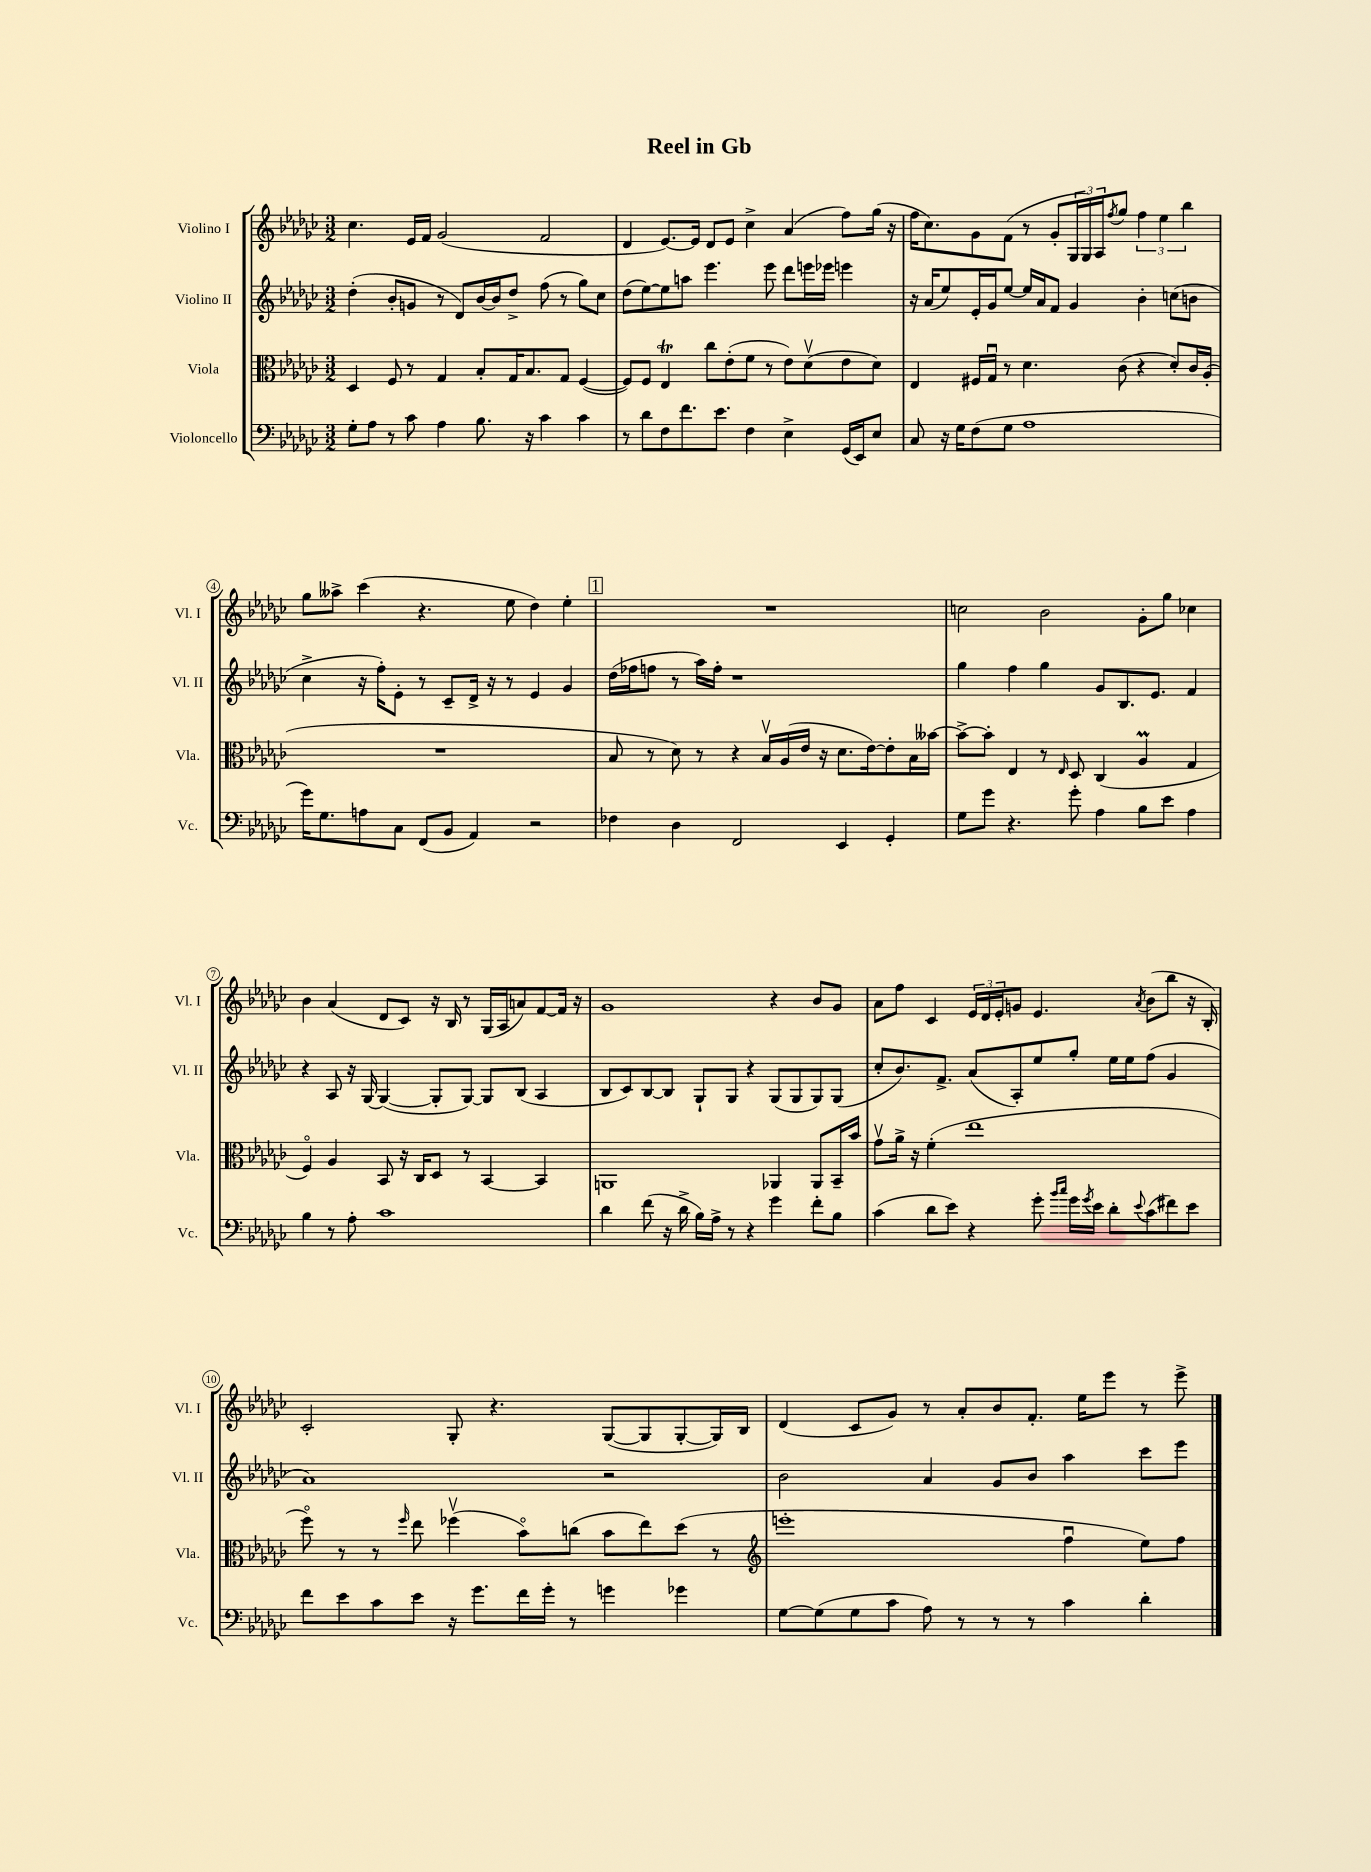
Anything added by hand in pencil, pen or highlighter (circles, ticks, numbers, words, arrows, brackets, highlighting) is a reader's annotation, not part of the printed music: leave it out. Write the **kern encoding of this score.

**kern	**kern	**kern	**kern
*part4	*part3	*part2	*part1
*staff4	*staff3	*staff2	*staff1
*I"Violoncello	*I"Viola	*I"Violino II	*I"Violino I
*I'Vc.	*I'Vla.	*I'Vl. II	*I'Vl. I
*clefF4	*clefC3	*clefG2	*clefG2
*k[b-e-a-d-g-c-]	*k[b-e-a-d-g-c-]	*k[b-e-a-d-g-c-]	*k[b-e-a-d-g-c-]
*M3/2	*M3/2	*M3/2	*M3/2
=1	=1	=1	=1
8G-'\L	4D-/	(4dd-'\	4.cc-\
8A-\J	.	.	.
8r	8F/	8b-'/L	.
8c-\	8r	8gn/J	16e-/LL
.	.	.	16f/JJ
4A-\	4G-/	8r	(2g-/
.	.	8d-/L)	.
8.B-\	8B-'/L	[16b-/L	.
.	.	16b-/J]	.
.	16G-/K	8dd-^/J	.
16r	8.B-/	.	.
4c-\	.	(8ff\	2f/
.	8G-/J	8r	.
4c-\	([4F/	8gg-\L)	.
.	.	8cc-\J	.
=2	=2	=2	=2
8r	8F/L])	(8dd-\L	4d-/
8d-\L	8F/J	[8ee-\)	.
8F\	4E-T/	8ee-\]	[8.e-/L)
8.f\	.	8aan\J	.
.	.	.	16e-/Jk]
.	8cc-\L	4.eee-\	8d-/L
8.e-\J	.	.	.
.	(8e-'\	.	8e-/J
4F\	8f\J	.	4cc-^\
.	8r	8eee-\	.
4E-^\	8e-\L)	8ddd-\L	(4a-/
.	(8d-v\	16eeen\L	.
.	.	16eee-X\JJ	.
(16GG-/LL	8e-\	4eeen\	8ff\L)
16EE-/J)	.	.	.
8E-/J	8d-\J)	.	(16gg-\Jk
.	.	.	16r
=3	=3	=3	=3
8C-/	4E-/	16r	16ff\KL
.	.	(16a-/KL	8.cc-\)
16r	.	8ee-/)	.
16G-\KL	.	.	.
(8F\	16F#X/LL	16e-'/L	8g-\
.	16G-u/JJ	16g-/J	.
8G-\J	8r	[8ee-/J	(8f\J
1A-	4.d-\	16ee-/LL]	8r
.	.	16a-/J	.
.	.	8f/J	8g-'/L
.	.	4g-/	24G-/L
.	.	.	24G-/)
.	.	.	24A-/J
.	.	.	8qff/
.	(8c-\	.	8gg-/J
.	4r	4b-'\	6ff\
.	.	.	6ee-\
.	8d-'/L)	(8ccn\L	.
.	.	.	6bb-\
.	16c-/L	8bn\J	.
.	(16A-'/JJ	.	.
!!LO:LB:g=z
=4	=4	=4	=4
16g-\KL)	1.r	4cc-^\	8gg-\L
8.G-\	.	.	.
.	.	.	8aa--X^\J
8An\	.	16r	(4ccc-\
.	.	16ff'\KL)	.
8C-\J	.	8e-'\J	.
(8FF/L	.	8r	4.r
8BB-/J	.	8c-~/L	.
4AA-/)	.	16d-^/Jk	.
.	.	16r	.
.	.	8r	8ee-\
2r	.	4e-/	4dd-\)
.	.	4g-/	4ee-'\
!!LO:REH:place=s1:t=1
=5	=5	=5	=5
4F-X\	8B-/	(16dd-\LL	1.r
.	.	16ff-X\J	.
.	8r	8ffn\J	.
4D-\	8d-\)	8r	.
.	8r	16aa-\LL)	.
.	.	16ff'\JJ	.
2FF/	4r	1r	.
.	16B-v/LL	.	.
.	(16A-/	.	.
.	16e-/JJ	.	.
.	16r	.	.
4EE-/	8.d-\L	.	.
.	[16e-\k)	.	.
4GG-'/	8e-'\]	.	.
.	16B-\L	.	.
.	[16b--X\JJ	.	.
=6	=6	=6	=6
8G-\L	8b--^\L_	4gg-\	2ccn\
8g-\J	8b--'\J]	.	.
4.r	4E-/	4ff\	.
.	8r	4gg-\	2b-\
.	16qqE-/	.	.
8g-'\	8D-/	.	.
4A-\	(4C-/	8g-/L	.
.	.	8.B-/	.
8B-\L	4A-M/	.	8g-'\L
.	.	8.e-/J	.
8e-\J	.	.	8gg-\J
4A-\	4G-/	4f/	4cc-X\
!!LO:LB:g=z
=7	=7	=7	=7
4B-\	4F/)	4r	4b-\
8r	4A-/	8A-/	(4a-/
8A-'\	.	16r	.
.	.	[16G-/	.
1c-	8BB-/	(4G-/_	8d-/L
.	16r	.	8c-/J)
.	16C-/KL	.	.
.	8D-/J	8G-'/L]	16r
.	.	.	16B-/
.	8r	[8G-/J)	8r
.	[4BB-/	8G-/L]	(16G-/LL
.	.	.	16A-/J
.	.	(8B-/J	8an/)
.	4BB-/]	4A-/	[8f/
.	.	.	16f/Jk]
.	.	.	16r
=8	=8	=8	=8
4d-\	1AAn	8B-/L	1g-
.	.	8c-/)	.
(8f\	.	[8B-/	.
16r	.	8B-/J]	.
16d-^\	.	.	.
16B-\LL)	.	8G-`/L	.
16A-^\JJ	.	.	.
8r	.	8G-/J	.
4r	.	4r	.
4g-\	4AA-X/	(8G-/L	4r
.	.	8G-/	.
8f'\L	8AA-/L	8G-/)	8b-/L
8B-\J	16BB-~/L	(8G-/J	8g-/J
.	16b-/JJ	.	.
=9	=9	=9	=9
(4c-\	8g-v\L	8cc-'/L	8a-\L
.	16a-^\Jk	8.b-/)	8ff\J
.	16r	.	.
8d-\L	(4f'\	.	4c-/
.	.	8.f^/J	.
8e-\J)	.	.	.
4r	1ee-	(8a-/L	24e-/LL
.	.	.	24d-/
.	.	.	24e-'/J
.	.	8A-'/)	8gn/J
8g-'\	.	8ee-/	4.e-/
16qqb-/LL	.	.	.
16qqcc-/JJ	.	.	.
16g-\LL	.	8gg-'/J	.
8qg-/	.	.	.
16e-\JJ	.	.	.
8d-'\L	.	16ee-\LL	.
.	.	16ee-\J	.
8qqe-/	.	.	8qa-/
(8c-\	.	(8ff\J	(8b-\L
8f#X\)	.	4g-/	8bb-\J
8e-\J	.	.	16r
.	.	.	16B-'/)
!!LO:LB:g=z
=10	=10	=10	=10
8f\L	8ff\)	1a-)	2c-'/
8e-\	8r	.	.
8c-\	8r	.	.
.	16qqff/	.	.
8e-\J	8ee-\	.	.
16r	(4ff-Xv\	.	8G-'/
8.g-\L	.	.	.
.	.	.	4.r
16f\L	8b-\L)	.	.
16g-'\JJ	.	.	.
8r	(8ccn\J	.	.
4gn\	8b-\L	2r	([8G-/L
.	8ee-\)	.	8G-/]
4g-X\	(8dd-\J	.	[8G-'/
.	8r	.	16G-/L])
.	.	.	16B-/JJ
=11	=11	=11	=11
*	*clefG2	*	*
[8G-\L	1eeen'	2b-\	(4d-/
(8G-\]	.	.	.
8G-\	.	.	8c-/L
8c-\J	.	.	8g-/J)
8A-\)	.	4a-/	8r
8r	.	.	8a-'/L
8r	.	8g-/L	8b-/
8r	.	8b-/J	8.f'/J
4c-\	4ffu\	4aa-\	.
.	.	.	16ee-\KL
.	.	.	8eee-\J
4d-'\	8ee-\L)	8ccc-\L	8r
.	8ff\J	8eee-\J	8eee-^\
==	==	==	==
*-	*-	*-	*-
